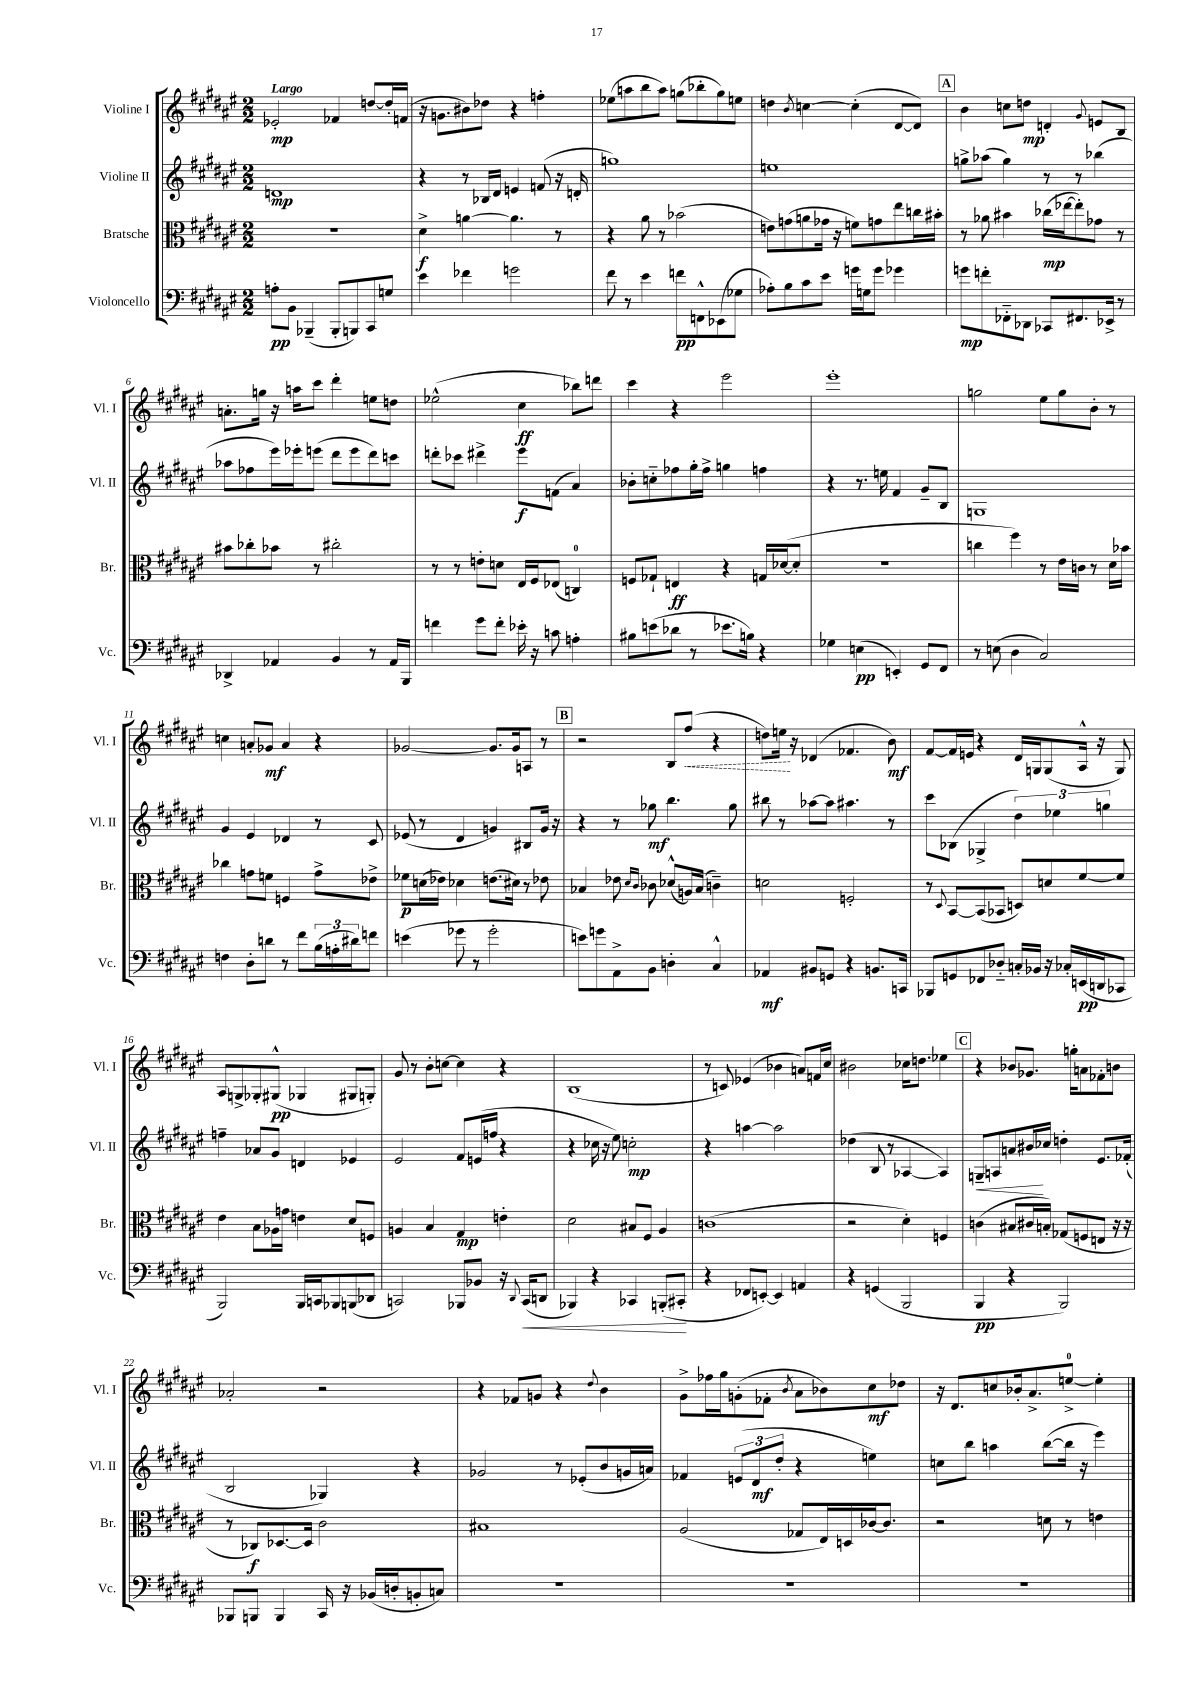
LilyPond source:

<<
\new StaffGroup <<
\new Staff = "s0" \with { instrumentName = "Violine I" shortInstrumentName = "Vl. I" } {
    \clef treble \key fis \major \numericTimeSignature \time 2/2 \tempo "Largo"
    ees'2-.\mp fes'4 d''8~ d''16-. f'16( |
    r16 g'8. bis'8) des''8 r4 f''4-. |
    ees''8( a''8 b''8 a''8) g''8( bes''8-. g''8) e''8 |
    d''4 \acciaccatura { b'8 } c''4~ c''4-.( dis'8~ dis'8) |
    \mark \markup { \box "A" } b'4 c''8 d''8\mp d'4-. \appoggiatura { gis'8 } e'8 b8 |
    a'8.-. g''16 r16 a''16 cis'''8 dis'''4-. e''8 d''8 |
    ees''2-^( cis''4\ff bes''8) d'''8 |
    cis'''4 r4 eis'''2 |
    eis'''1-. |
    g''2 eis''8 g''8 b'8-. r8 |
    c''4 a'8-. ges'8\mf a'4 r4 |
    ges'2~ ges'8. ges'16 a8 r8 |
    \mark \markup { \box "B" } r2 b8 \once \override Hairpin.style = #'dashed-line fis''8\<( r4 |
    d''8) e''16\! r16 des'4( fes'4. b'8\mf) |
    fis'8~ fis'16 e'16 r4 dis'16 g16 g8( ais16-^ r16 g8) |
    ais8 g8-> ges8-. gis8-^\pp( ges4 gis8 g8-.) |
    gis'8 r8 b'8-. c''8~ c''4 r4 |
    b1( |
    r8 c'8) ees'4( bes'4 a'8) f'16 cis''16 |
    bis'2 ces''16 d''8. ees''4 |
    \mark \markup { \box "C" } r4 bes'8 ges'8. g''16-. a'8 fes'8-. b'8 |
    aes'2-. r2 |
    r4 fes'8 g'8 r4 \appoggiatura { dis''8 } b'4 |
    gis'8-> fes''16 gis''16 g'8-.( fes'8-. \acciaccatura { b'8 } ais'8 bes'8) cis''8\mf des''8 |
    r16 dis'8. c''8 bes'16-. ais'8.-> e''8-0~-> e''4-. \bar "|." |
}
\new Staff = "s1" \with { instrumentName = "Violine II" shortInstrumentName = "Vl. II" } {
    \clef treble \key fis \major \numericTimeSignature \time 2/2
    d'1\mp |
    r4 r8 bes16 dis'16 e'4 f'8( r16 d'16-. |
    g''1) |
    e''1 |
    \mark \markup { \box "A" } g''8-> aes''8( g''4) r8 r8 bes''4( |
    aes''8 fes''8 eis'''16) ees'''16-. e'''8( dis'''8 e'''8 dis'''8) c'''8 |
    d'''8-. ces'''8 dis'''4-> eis'''8\f f'8( ais'4) |
    bes'8-. c''8-_ fes''8 gis''16-. fes''16-> g''4 f''4 |
    r4 r8. e''16 fis'4 gis'8-- b8 |
    g1 |
    gis'4 eis'4 des'4 r8 cis'8 |
    ees'8( r8 dis'4 g'4) bis8 g'16 r16 |
    \mark \markup { \box "B" } r4 r8 ges''8\mf b''4. ges''8 |
    bis''8 r8 aes''8~ aes''8 ais''4. r8 |
    cis'''8 bes8( ges4-> \tuplet 3/2 { dis''4) ees''4 g''4 } |
    f''4-- aes'8 gis'8 d'4 ees'4 |
    eis'2 fis'8 e'16( f''16 r4 |
    r4 ces''16 r16 eis''8) c''2-.\mp |
    r4 a''4~ a''2 |
    des''4( b8 r8 aes4~ aes4) |
    \mark \markup { \box "C" } g8--\< a8 a'8 bis'16\! ces''16 d''4-. eis'8. fes'16-.( |
    b2 ges4) r4 |
    ges'2 r8 ees'8-.( b'8 g'16 a'16) |
    fes'4 \tuplet 3/2 { e'8( dis'8\mf dis''8-. } r4 e''4) |
    c''8 b''8 a''4 b''8~( b''16 r16 eis'''4) \bar "|." |
}
\new Staff = "s2" \with { instrumentName = "Bratsche" shortInstrumentName = "Br." } {
    \clef alto \key fis \major \numericTimeSignature \time 2/2
    R1 |
    dis'4->\f a'4~ a'4. r8 |
    r4 ais'8 r8 bes'2( |
    e'8) g'8( a'8 ges'16 r16 f'8) g'8 eis''8 c''16 bis'16-. |
    \mark \markup { \box "A" } r8 aes'8 bis'4 ces''16\mp( ees''16~ ees''8-.) ges'8 r8 |
    bis'8 ces''8-. bes'8 r8 cis''2-. |
    r8 r8 e'8-. d'8 eis16 fis16 ees8( c4-0) |
    f8 ges8-! e4\ff r4 g16 des'16~( des'8-. |
    R1 |
    c''4 fis''4) r8 eis'16 c'16 r8 dis'16 bes'16 |
    ces''4 g'8 f'8 f4 g'8-> ees'8-> |
    fes'8\p d'16( ees'16) des'4 e'8.( dis'16) r8 ees'8 |
    \mark \markup { \box "B" } bes4 ees'8 \grace { dis'16 cis'16 } ces'8 des'8-^( a16) bes16( c'4--) |
    d'2 f2-. |
    r8 \appoggiatura { dis8 } b,8~ b,8( bes,8 d8) d'8 fis'8~ fis'8 |
    eis'4 b8 aes16 g'16 e'4 dis'8 f8 |
    a4 b4 gis4\mp e'4-. |
    dis'2 bis8 fis8 ais4 |
    c'1( |
    r2 dis'4-.) f4 |
    \mark \markup { \box "C" } c'4( bis8 cis'16 b16-.) ges8( f8 e8 r16 r16 |
    r8 ces8\f) des8.~ des16 cis'2 |
    bis1 |
    ais2( ges8 eis16) d16 ces'16~ ces'8. |
    r2 d'8 r8 e'4 \bar "|." |
}
\new Staff = "s3" \with { instrumentName = "Violoncello" shortInstrumentName = "Vc." } {
    \clef bass \key fis \major \numericTimeSignature \time 2/2
    a8-.\pp b,8 bes,,4--( bes,,8-. b,,8) cis,8 g8 |
    eis'4 fes'4 g'2 |
    fis'8 r8 eis'4 f'8\pp f,8-^ ees,8( ges8 |
    aes8-.) b8 cis'8 eis'8 g'16 g16 g'8 ges'4 |
    \mark \markup { \box "A" } g'8\mp f'8-. fes,8-_ des,8 ces,8 fis,8. ees,16-> r8 |
    des,4-> aes,4 b,4 r8 aes,16 b,,16 |
    f'4 gis'8 f'8-. ees'16-. r16 c'8 a4-. |
    bis8 e'8( des'8 r8 ees'8. b16) r4 |
    ges4 e4\pp( e,4-.) gis,8 fis,8 |
    r8 e8( dis4 cis2) |
    f4 dis8-. d'8 r8 fis'8 \tuplet 3/2 { b16( a16-. dis'16) } f'8 |
    e'4( ges'8 r8 ges'2-. |
    \mark \markup { \box "B" } e'8) g'8 ais,8-> b,8 d4-. cis4-^ |
    aes,4\mf bis,8 g,8 r4 b,8. c,16 |
    bes,,8 g,8 fes,8 des8-_ c16-. bes,16 r16 ces16-. e,16\pp( d,16 ces,8 |
    b,,2) b,,16 c,16 bes,,8 b,,8( des,8 |
    c,2) bes,,8 bes,8 r16 \appoggiatura { dis,8 } c,16\<( d,8 |
    bes,,4) r4 ces,4 b,,8-.( cis,8-.\! |
    r4 fes,8 e,8~-.) e,4 a,4 |
    r4 g,4( b,,2 |
    \mark \markup { \box "C" } b,,4\pp r4 b,,2) |
    bes,,8 b,,8 b,,4 cis,16 r16 bes,16( d16-. b,8-. c8) |
    R1 |
    R1 |
    R1 \bar "|." |
}
>>
>>
